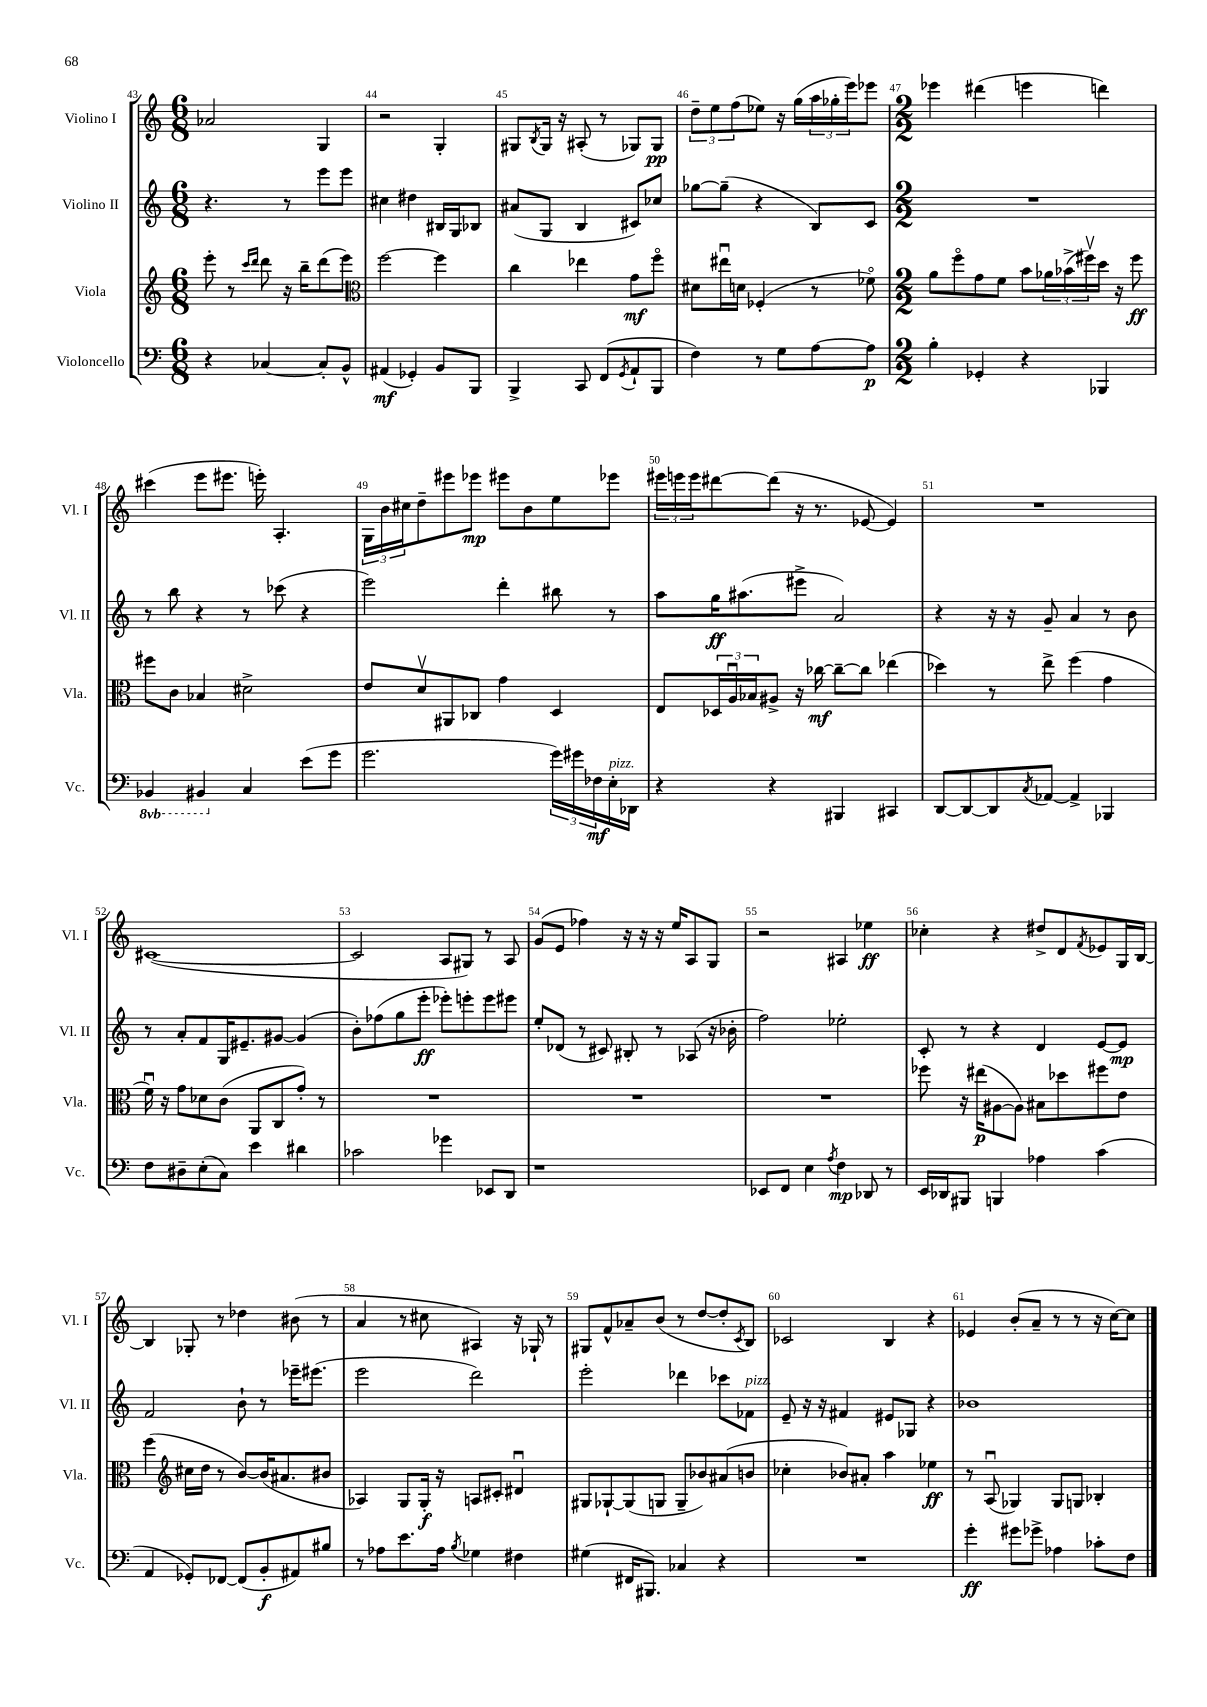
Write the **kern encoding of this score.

**kern	**kern	**kern	**kern
*staff4	*staff3	*staff2	*staff1
*clefF4	*clefG2	*clefG2	*clefG2
*k[]	*k[]	*k[]	*k[]
*M6/8	*M6/8	*M6/8	*M6/8
4r	8eee'	4.r	2a-
.	8r	.	.
.	16qqccc	.	.
.	16qqddd	.	.
[4C-	8ddd	.	.
.	16r	8r	.
.	16bb~	.	.
8C-']	(8ddd	8eee	4G
8BB^^	8eee)	8eee	.
=	=	=	=
*	*clefC3	*	*
(4AA#	[2ff	4cc#	2r
4GG-')	.	4dd#	.
8BB	4ff]	16B#	4G'
.	.	16G	.
8BBB	.	8B-	.
=	=	=	=
4BBB^	4cc	(8a#	8G#
.	.	.	8qB
.	.	8G	16G#
.	.	.	16r
8CC	4ee-	4B	(8A#'
(8FF	.	.	8r
8qGG	.	.	.
8AA`	8g	8c#)	8G-)
8BBB	8ffo	8cc-	8G-
=	=	=	=
4F)	8d#	[8gg-	12dd~
.	.	.	12ee
.	16ee#u	(8gg-~]	.
.	.	.	(12ff
.	16d	.	.
8r	(4F-'	4r	8ee-)
8G	.	.	16r
.	.	.	(16gg
[8A	8r	8B)	24aa
.	.	.	24gg-'
.	.	.	24eee)
8A]	8f-o)	8c	8eee-
=	=	=	=
*M2/2	*M2/2	*M2/2	*M2/2
4B'	8a	1r	4eee-
.	8ffo	.	.
4GG-'	8g	.	(4ddd#
.	8f	.	.
4r	8b	.	4eee
.	24a-	.	.
.	(24b-^	.	.
.	24ff#v)	.	.
4BBB-	16dd	.	4ddd)
.	16r	.	.
.	8ff#	.	.
=	=	=	=
4BBB-	8ff#	8r	(4ccc#
.	8c	8bb	.
4BBB#	4B-	4r	8eee
.	.	.	8.eee#
4C	2d#^	8r	.
.	.	.	16eee')
.	.	(8ccc-	4.A'
(8e	.	4r	.
8g	.	.	.
=	=	=	=
2.g	8e	2eee)	24G
.	.	.	24b
.	.	.	24cc#
.	8dv	.	8dd~
.	8AA#	.	8eee#
.	8C-	.	8eee-
.	4g	4ddd'	8eee#
.	.	.	8b
24g)	4D	8bb#	8ee
24g#	.	.	.
24F-	.	.	.
16E'	.	8r	8eee-
16DD-	.	.	.
=	=	=	=
4r	8E	8aa	24eee#
.	.	.	24eee
.	.	.	24eee
.	24D-	16gg	[8ddd#
.	24Au	.	.
.	.	(8.aa#	.
.	24B-	.	.
4r	8A#^	.	(8ddd#]
.	16r	8eee#^	16r
.	[16cc-	.	8.r
4BBB#	8cc-~_	2a)	.
.	8cc-]	.	[8e-
4CC#	(4ee-	.	4e-])
=	=	=	=
[8DD	4dd-)	4r	1r
8DD_	.	.	.
8DD]	8r	16r	.
.	.	16r	.
8qC	.	.	.
[8AA-	8ee^	8g~	.
4AA-^]	(4ff	4a	.
4BBB-	4g	8r	.
.	.	8b	.
=	=	=	=
8F	16fu)	8r	([1c#
.	16r	.	.
8D#~	8g	8a'	.
(8E'	8d-	8f	.
8C)	(8c	16G	.
.	.	8.e#~	.
4e	8AA	.	.
.	8C	[8g#	.
4d#	8g')	(4g#]	.
.	8r	.	.
=	=	=	=
2c-	1r	8b')	2c#]
.	.	(8ff-	.
.	.	8gg	.
.	.	8eee'	.
4g-	.	8eee-')	8A
.	.	8eee'	8G#)
8EE-	.	8eee	8r
8DD	.	8eee#	8A
=	=	=	=
1r	1r	8ee'	(8g
.	.	(8d-	8e
.	.	8r	4ff-)
.	.	8c#)	.
.	.	8B#'	16r
.	.	.	16r
.	.	8r	16r
.	.	.	16ee
.	.	(8A-	8A
.	.	16r	8G
.	.	16b-'	.
=	=	=	=
8EE-	1r	2ff)	2r
8FF	.	.	.
4E	.	.	.
8qA	.	.	.
4F	.	2ee-'	4A#
8DD-	.	.	4ee-
8r	.	.	.
=	=	=	=
16EE	8ff-	8c'	4cc-'
16DD-	.	.	.
8BBB#	16r	8r	.
.	(16ee#	.	.
4BBB	[8A#	4r	4r
.	8A#])	.	.
4A-	8B#	4d	8dd#^
.	8dd-	.	8d
.	.	.	8qf
(4c	8ff#	[8e	8e-
.	8e	8e]	16G
.	.	.	[16B
=	=	=	=
4AA	(4ff	2f	4B]
*	*clefG2	*	*
8GG-')	16cc#	.	8G-'
.	16dd	.	.
[8FF-	8r	.	8r
(8FF-]	[8b)	8b`	4dd-
8BB'	(16b]	8r	.
.	8.a#	.	.
8AA#)	.	16eee-~	(8b#
.	.	(8.eee#	.
8B#	8b#	.	8r
=	=	=	=
8r	4A-)	2eee	4a
8A-	.	.	.
8.e	8G	.	8r
.	16G'	.	8cc#
16A-	16r	.	.
8qB	.	.	.
4G-	8A	2ddd)	4A#)
.	8c#'	.	.
4F#	4d#u	.	16r
.	.	.	16G-`
.	.	.	8r
=	=	=	=
(4G#	8G#	2eee'	8G#
.	[8G-`	.	8f^^
16FF#	(8G-]	.	8a-~
8.BBB#)	.	.	.
.	8G	.	(8b
4C-	8G~	4ddd-	8r
.	8b-)	.	[8dd
4r	(8a#	8ccc-	8dd']
.	.	.	8qc
.	8b	8f-	8B)
=	=	=	=
1r	4cc-'	8e~	2c-
.	.	16r	.
.	.	16r	.
.	8b-)	4f#	.
.	8a#'	.	.
.	4aa	8e#	4B
.	.	8G-	.
.	4ee-	4r	4r
=	=	=	=
4g'	8r	1b-	4e-
.	(8Au	.	.
8g#	4G-)	.	(8b'
8g-^	.	.	8a~
4A-	8G-	.	8r
.	8G	.	8r
8c-'	4B-'	.	16r
.	.	.	[16cc)
8F	.	.	8cc]
==	==	==	==
*-	*-	*-	*-
